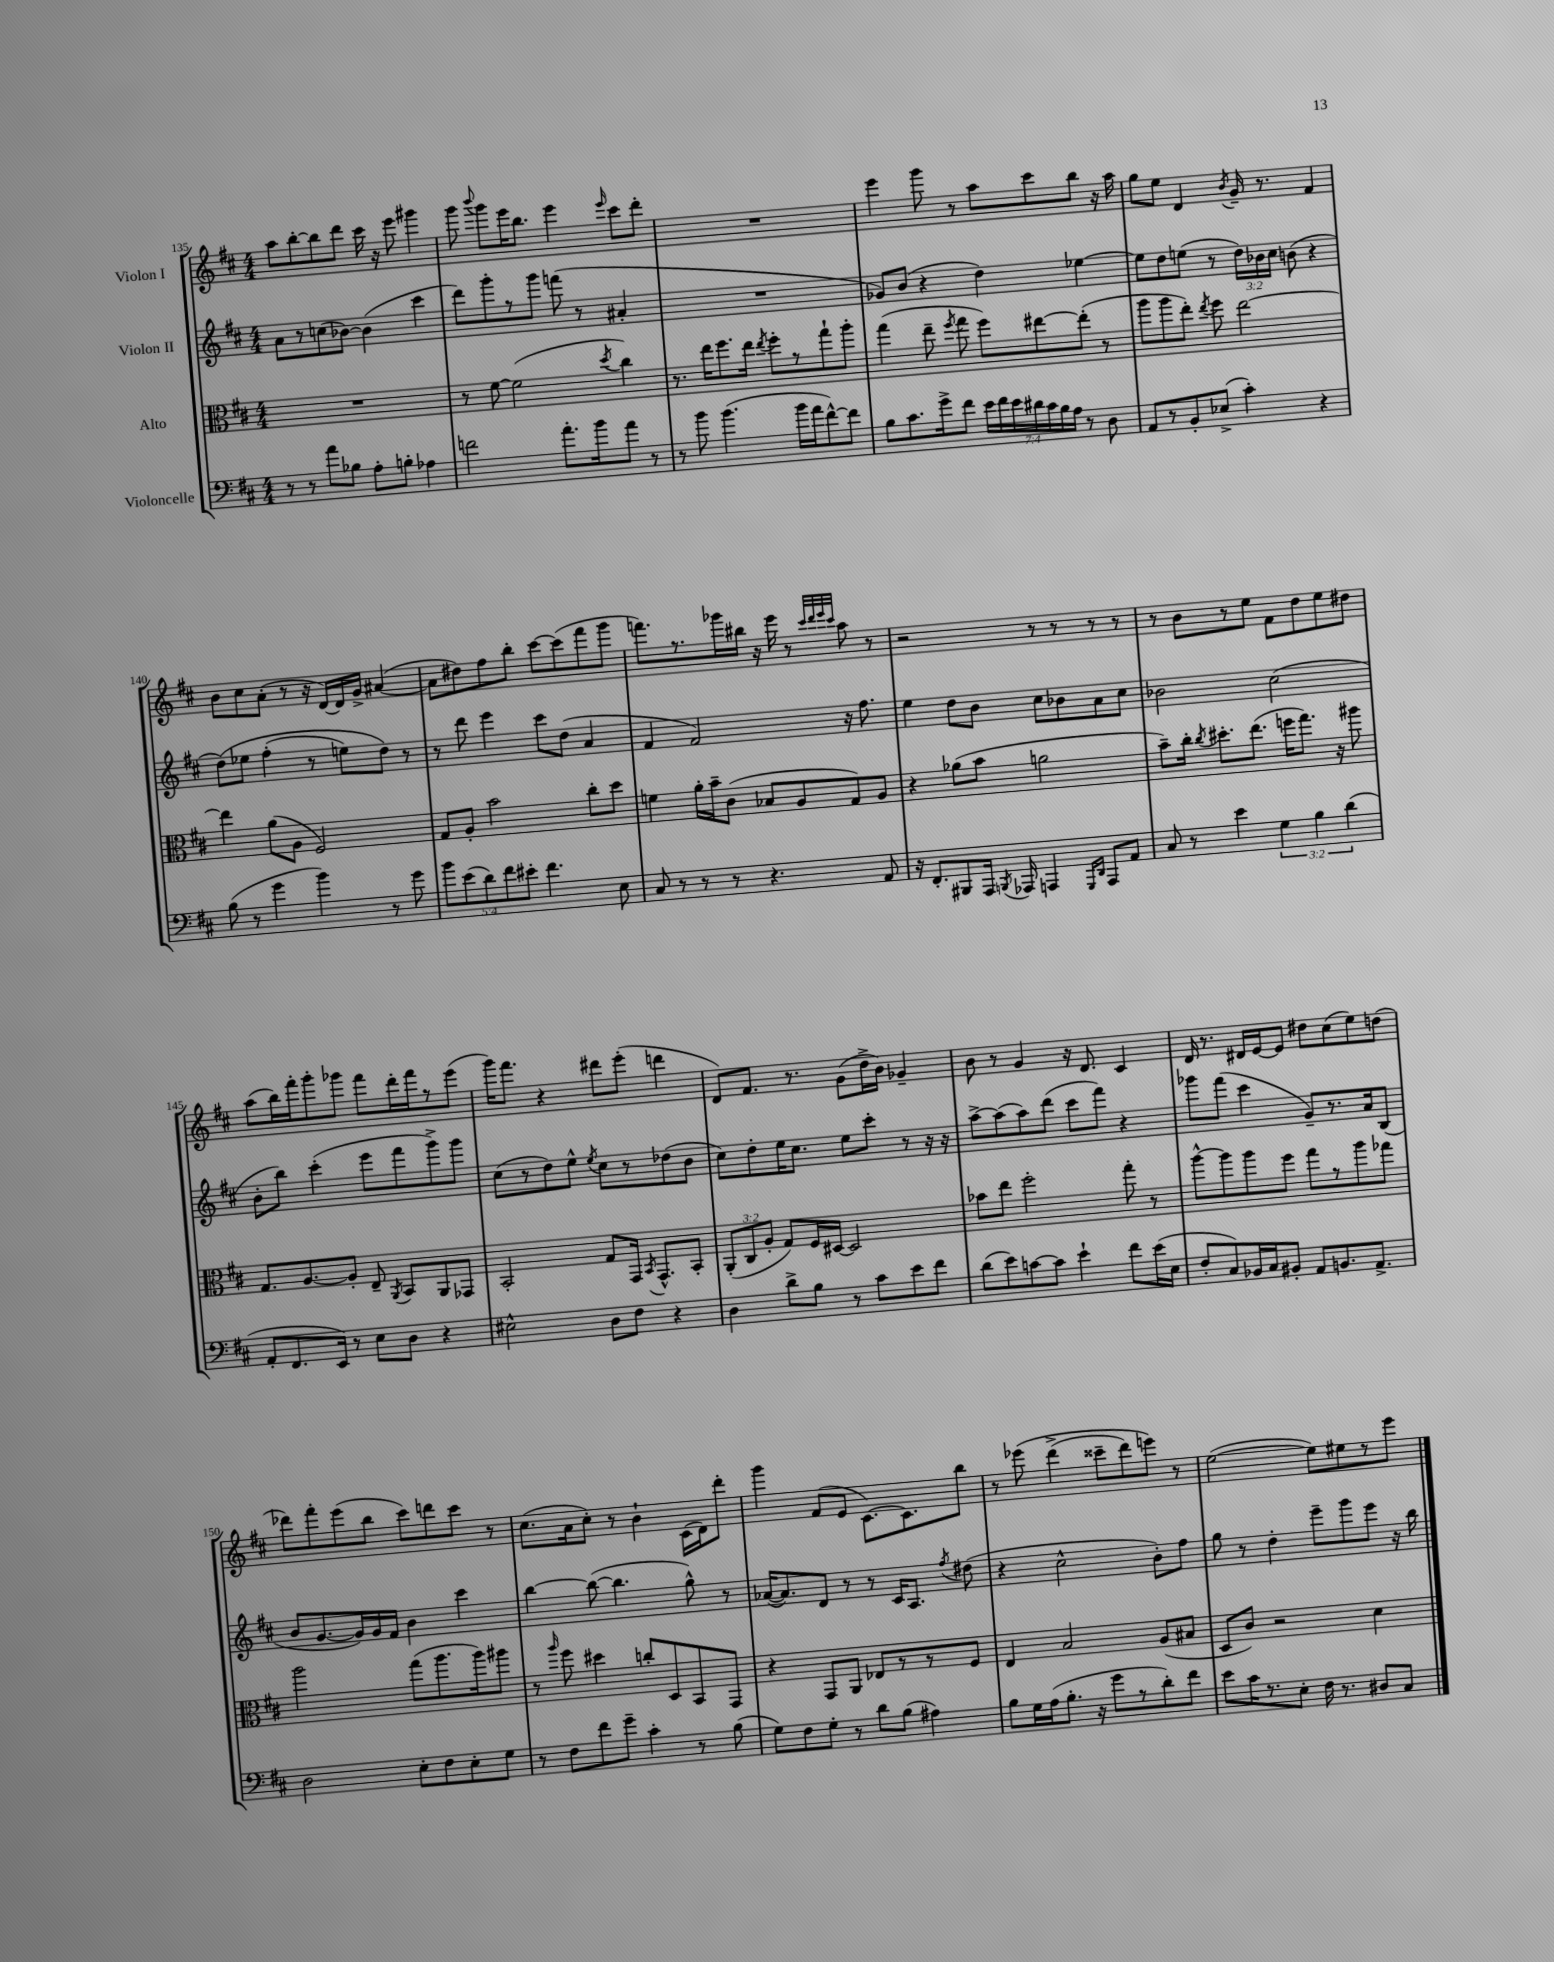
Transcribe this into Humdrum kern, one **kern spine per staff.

**kern	**kern	**kern	**kern
*staff4	*staff3	*staff2	*staff1
*clefF4	*clefC3	*clefG2	*clefG2
*k[f#c#]	*k[f#c#]	*k[f#c#]	*k[f#c#]
*M4/4	*M4/4	*M4/4	*M4/4
8r	1r	8a	8aa
8r	.	8r	[8bb'
8a	.	(8cc	8bb]
8B-	.	[8b-)	8ddd
8A'	.	(4b-]	16ccc#
.	.	.	16r
8B'	.	.	8eee
4A-	.	4ccc#	4ggg#
=	=	=	=
2f	8r	8ddd)	8ggg
.	.	.	8qqbbb
.	[8f#	8ggg'	8ggg
.	(2f#]	8r	16eee
.	.	.	8.bb
.	.	8ggg	.
8.a'	.	(8fff	4eee
.	.	8r	.
16b	.	.	.
.	8qdd	.	16qqeee
8a	4cc#)	4a#'	8ccc#
8r	.	.	8ddd'
=	=	=	=
8r	8.r	1r	1r
8b	.	.	.
.	16ee	.	.
(4.b	8.ff#	.	.
.	16ee	.	.
.	8qee	.	.
.	8ff#'	.	.
16b	8r	.	.
16a	.	.	.
[8f#^^)	8gg`	.	.
8f#]	8aa'	.	.
=	=	=	=
8B	(4gg	8g-)	4eee
8.c#	.	(8b	.
.	8ee~	4r	8ggg
16g^	.	.	.
.	8qff#	.	.
8f#	8gg	.	8r
28e	8ff#)	4dd)	8aa
28f#	.	.	.
28e	.	.	.
28d#	.	.	.
.	[8ee#	.	8ccc#
28c#	.	.	.
28B	.	.	.
28A	.	.	.
8r	(8ee#']	[4ee-	8bb
8D	8r	.	16r
.	.	.	16aa
=	=	=	=
8AA	8aa	8ee-]	8gg
8r	8aa	8dd	8ee
8BB'	8ee')	(8ee	4d
.	8qee	.	.
(8E-^	8ff#	8r	.
.	.	.	8qb
4c#')	[2ee	24dd)	16g~
.	.	24b-	.
.	.	.	8.r
.	.	24cc#	.
.	.	(8b	.
4r	.	4r	4f#
=	=	=	=
(8B	4ee]	&(8dd)	8b
8r	.	8ee-	8cc#
4g	(8a	(4ff#'	(8a'
.	8A	.	8r
4b)	2F#)	8r	16r
.	.	.	[16d)
.	.	8ee)	16d]
.	.	.	16g^
8r	.	8dd&)	([4a#
8g	.	8r	.
=	=	=	=
10b	8G	8r	8a#]
(10e	.	.	.
.	8A'	8ddd	8dd#)
10d)	.	.	.
.	2b	4eee	8ff#
10f#	.	.	.
.	.	.	8bb'
10e#'	.	.	.
4.f#	.	8ccc#	[8ccc#
.	.	(8dd	(8ccc#]
.	8cc#'	4a	8fff#
8E	8dd	.	8ggg
=	=	=	=
8C#	4f	4f#	8.fff)
8r	.	.	.
.	.	.	8.r
8r	16a'	2f#)	.
.	16b~	.	.
8r	(8c#	.	16ggg-
.	.	.	16bb#
4.r	8B-	.	16r
.	.	.	16eee
.	8A	.	8r
.	.	.	32qqccc#
.	.	.	32qqddd
.	.	.	32qqeee
.	.	.	32qqccc#
.	8G)	16r	8aa
.	.	8.ff#	.
8AA	8A	.	8r
=	=	=	=
16r	4r	4ee	2r
8.FF#'	.	.	.
8BBB#	(8a-	8dd	.
16AAA	8b	8b	.
8qBBB	.	.	.
16AAA-	.	.	.
4AAA	2a	8cc#	8r
.	.	8b-	8r
16qqGGG	.	.	.
16qqDD	.	.	.
8AAA	.	8a	8r
8AA	.	8cc#	8r
=	=	=	=
8C#	8b~)	2b-	8r
8r	16cc#'	.	8b
.	8qcc#	.	.
.	8.dd#'	.	.
4e	.	.	8r
.	(8.ee	.	8ee
6G	.	(2cc#	8f#
.	16ff	.	.
.	8.gg)	.	8dd
6B	.	.	.
.	.	.	8ee
.	16r	.	.
(6d	.	.	.
.	8aa#	.	8dd#
=	=	=	=
8AA'	8.G	8b'	(8aa
8.FF#	.	8bb)	16bb)
.	[8.A	.	16fff#'
.	.	(4ccc#'	8ggg'
16EE)	.	.	.
8r	8A']	.	8ggg-
8E	8E~	8eee	8fff#
.	8qAA	.	.
8D	8BB	8fff#	16ddd'
.	.	.	16fff#
4r	8AA	8ggg^)	8r
.	8GG-	8ggg	(8eee
=	=	=	=
2E#^^	2BB'	(8cc#	16ggg)
.	.	.	8.fff#
.	.	8r	.
.	.	8dd)	4r
.	.	8ee^^	.
.	.	8qee	.
8D	8G	8cc#	8ddd#
8F#	16GG	8r	(8eee'
.	8qBB	.	.
.	8.GG^^	.	.
4r	.	(8dd-	4ddd
.	8BB'	8b	.
=	=	=	=
4D	(12AA'	8cc#)	8d)
.	12C#	.	.
.	.	8dd'	8.f#
.	12A'	.	.
8d^	8G)	16ee	.
.	.	8.cc#	8.r
8B	16F#	.	.
.	[16D#	.	.
8r	2D#]	8ee	(8g
8c#	.	8ccc#'	16dd^
.	.	.	16b)
8e	.	8r	4g-~
8f#	.	16r	.
.	.	16r	.
=	=	=	=
(8d	8b-	[8aa^	8b
8e)	8ee	(8aa]	8r
[8c	2ff#'	8aa)	4g
8c]	.	(8ddd	.
4e`	.	8ccc#	16r
.	.	.	8.d
.	.	8fff#)	.
8f#	8gg'	4r	4c#
(16e	8r	.	.
16E	.	.	.
=	=	=	=
8F#'	[8aa^^	8ggg-	16d
.	.	.	8.r
8C#)	8aa]	(8fff#	.
16BB-	8aa	4ccc#	16d#
16C#	.	.	[16e
8BB#'	8ff#	.	8e]
8AA	8gg	8g~)	8dd#
8.BB	8r	8.r	(8cc#
.	8aa	.	8ee)
8.AA^	.	16a	.
.	8gg-	(8B	(8dd
=	=	=	=
2D	2aa	8b	8ddd-)
.	.	[8.g	8fff#'
.	.	.	(8eee
.	.	16g])	.
.	.	16g	8bb
.	.	16f#	.
8E'	(8gg	4b	8ccc#)
8F#	8.aa	.	8ddd
8E'	.	4ccc#	8ccc#
.	16aa)	.	.
8G	8aa#	.	8r
=	=	=	=
8r	8r	[4bb	(8.cc#
.	16qqaa	.	.
8F#	8ff#	.	.
.	.	.	16a
8f#	4dd#	(8bb_	8cc#')
8g~	.	4.bb]	8r
4c#'	8cc'	.	4b`
.	8D	.	.
8r	8BB	8gg^^)	(16c#
.	.	.	16d)
(8B	8GG	8r	8ddd'
=	=	=	=
8G)	4r	([16a-	4ggg
.	.	8.a-])	.
8F#	.	.	.
8G'	8GG	8d	(8f#
8r	8AA	8r	8e
8d	8E-	8r	[8.c#)
(8B	8r	16c#	.
.	.	8.A	8.c#]
4A#)	8r	.	.
.	.	8qff#	.
.	8F#	(8dd#	8bb
=	=	=	=
8B	4E	4r	8r
16G	.	.	&(8eee-
(16A	.	.	.
8.B'	2B	2cc#^^	(4ddd^
16r	.	.	.
8g	.	.	8ccc##~
8r	.	.	8ddd)
8d')	(8A	8b')	8eee&)
8f#	8B#	8ff#	8r
=	=	=	=
8e	8D	8gg	([2ee
16c#	8c#)	8r	.
8.r	.	.	.
.	2r	4dd'	.
8E'	.	.	.
16F#	.	8eee~	8ee])
8.r	.	.	.
.	.	8ggg	8ee#
8D#	4d	8eee	8r
8C#	.	16r	8eee
.	.	16bb	.
==	==	==	==
*-	*-	*-	*-
